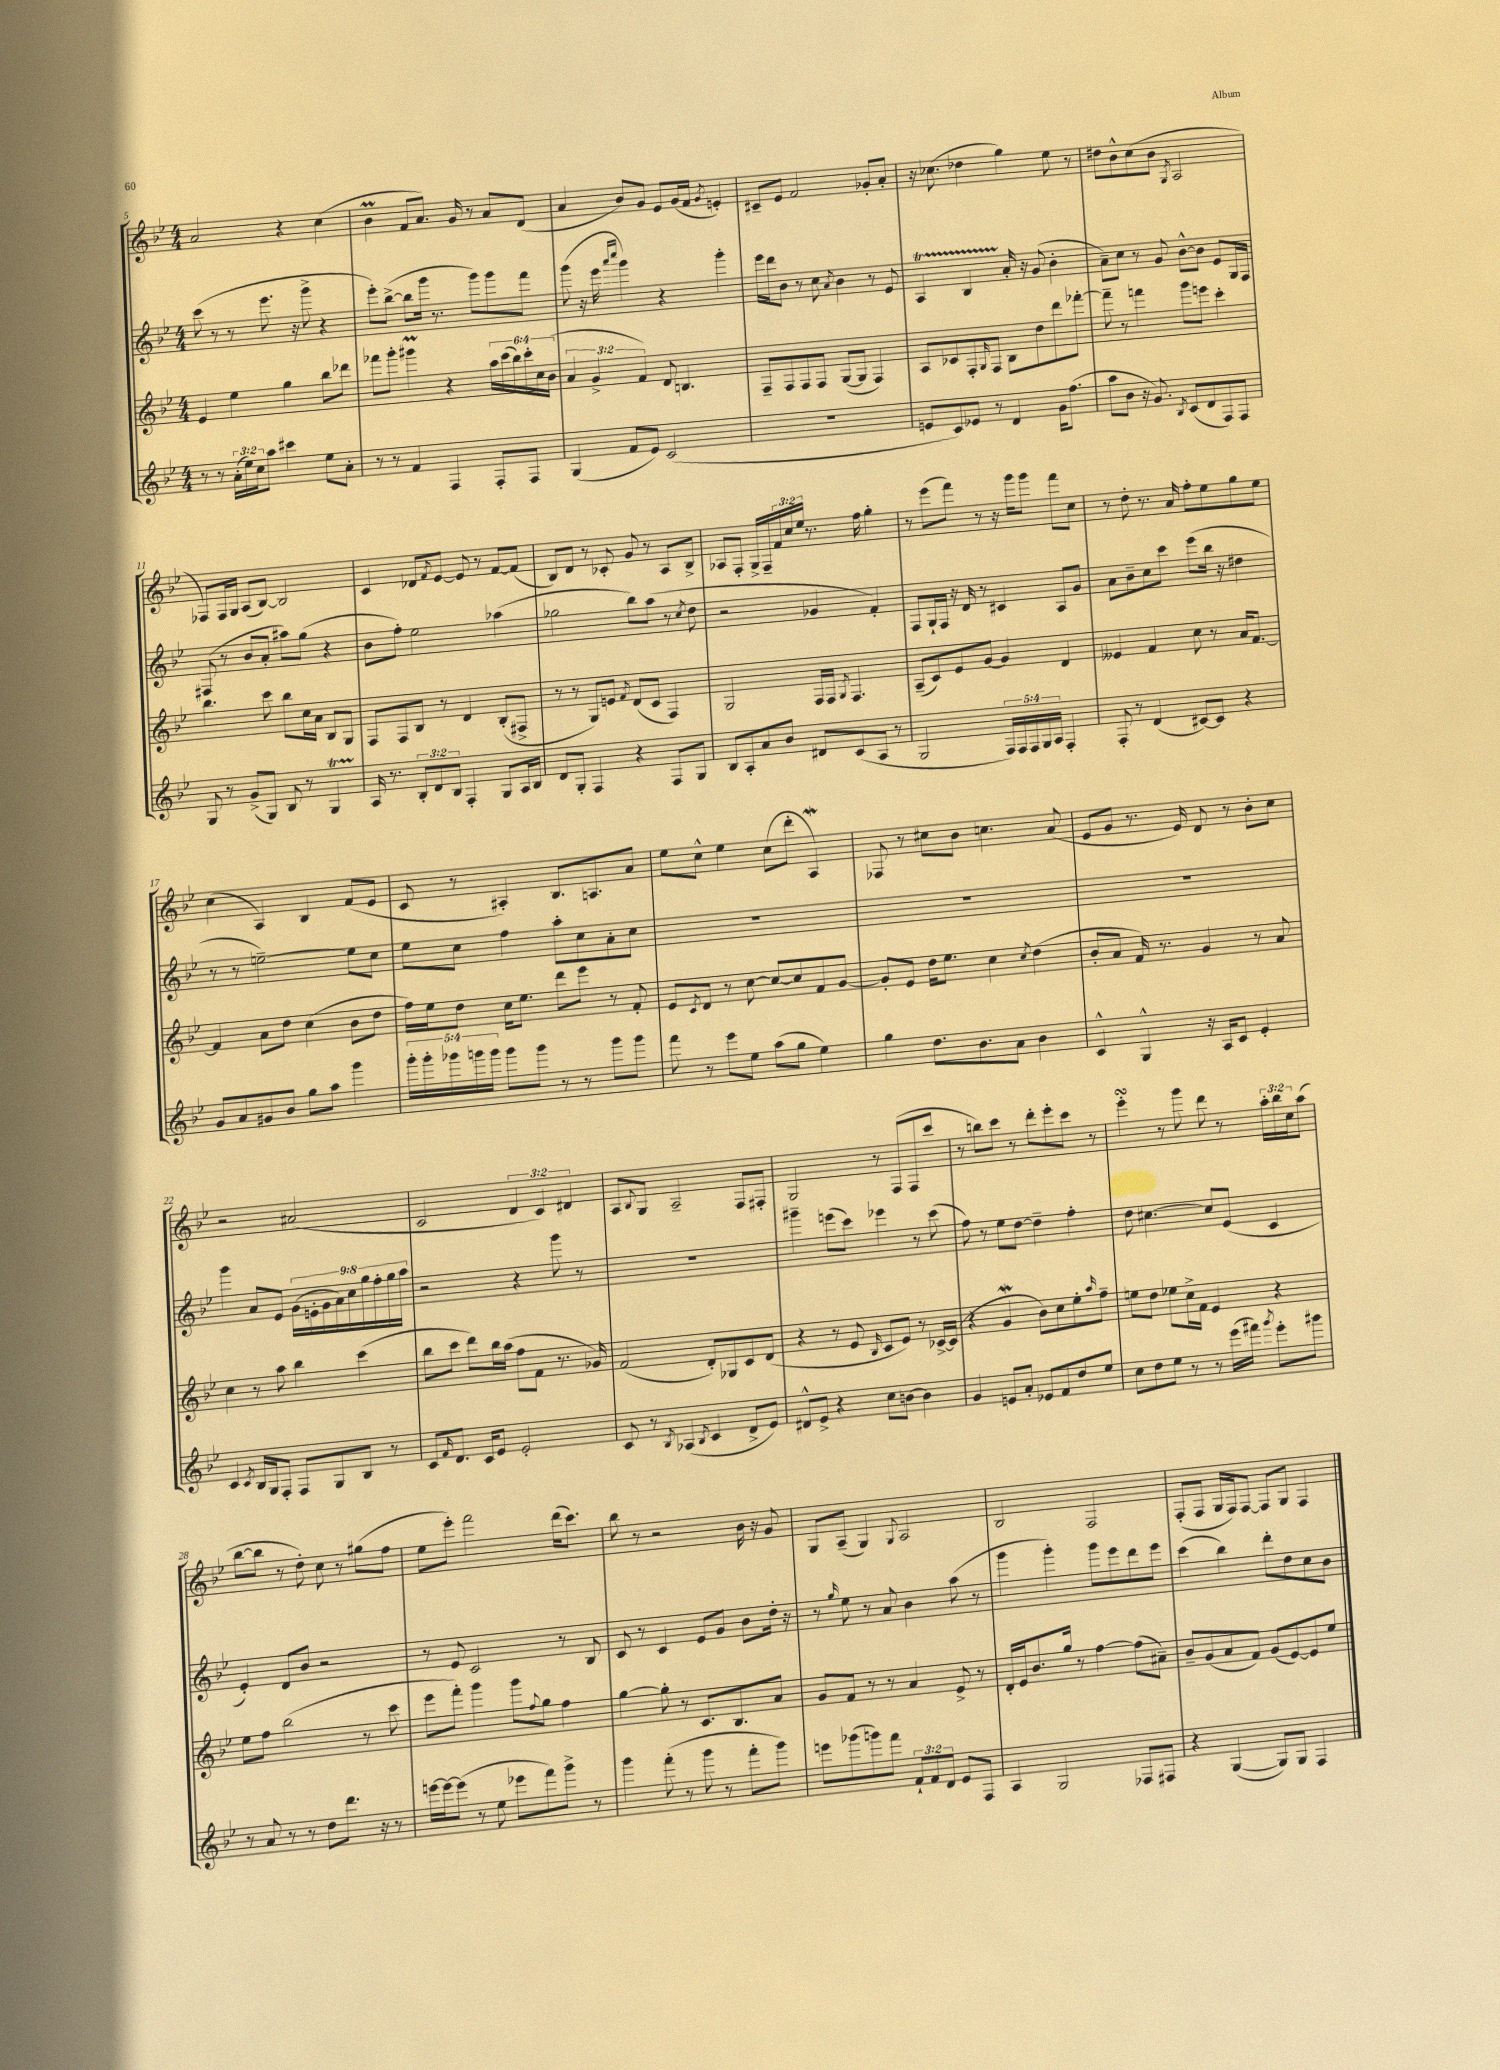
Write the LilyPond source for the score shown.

<<
\new StaffGroup <<
\new Staff = "s0" {
    \clef treble \key bes \major \numericTimeSignature \time 4/4 \override Staff.TupletNumber.text = #tuplet-number::calc-fraction-text
    a'2 r4 c''4( |
    bes'4\prall f'8 a'8.) g'16 r8 a'8 d'8( |
    a'4 bes'8) g'8 ees'8 g'16( f'16 \acciaccatura { g'8 } e'4-.) |
    cis'8-- ees'8 f'2 ges'8-. a'8-. |
    r16 ces''8.( des''4 g''4) ees''8 r8 |
    dis''8 bes'8-^ c''8( bes'8 \acciaccatura { g8 } a2 |
    fes8) fes16 g16 a8( bes8~) bes2 |
    c'4 des'8 \acciaccatura { f'8 } ees'8~ ees'8 r8 f'8~ f'8( |
    bes8) d'8 r8 ces'8-. g'8 r8 a8 bes8-> |
    aes8 f8-. g16-> f16-- \tuplet 3/2 { f'16 c''16 ees''16 } r8. f''16 g''4-. |
    r8 ees'''8( f'''8) r8 r16 g'''16 g'''8 f'''8 c''8 |
    r8 d''8-. r8. a'16 f''8-. ees''8 g''8 ees''8 |
    c''4( a4) bes4 f'8( ees'8 |
    c'8 r8 ais4-.) bes8. a8. a'8 |
    ees''8 c''8-^ ees''4 c''8( d'''8-. a4\mordent) |
    fes8 r8 cis''8 bes'8 c''4. a'8( |
    ees'8 g'8 r8. ees'16) d'8 r8 bes'8-. c''8 |
    r2 ais'2( |
    c'2 \tuplet 3/2 { d'4 c'4) dis'4 } |
    a8 \appoggiatura { bes8 } g8 a2-- f8 fis8-. |
    g2 r8 f8( f8 c'''8 |
    r8 b''8) c'''8 r8 d'''8-. ees'''8-. c'''8 r8 |
    ees'''4-.\turn r8 g'''8 d'''8 r8 \tuplet 3/2 { a''16-. bes''16 c''16 } a''8( |
    bes''8~ bes''8 r8 d''8-.) c''8 r8 gis''8( f''8 |
    ees''8 ees'''8-.) f'''2 d'''16( c'''8.) |
    bes''8 r8 r2 bes'16 r16 g'8 |
    g8 a8--( g4) \appoggiatura { g8 } a2 |
    bes2 f2 |
    f8-.( f8 g16 f16) f8~ f8 g8 f4 \bar "|." |
}
\new Staff = "s1" {
    \clef treble \key bes \major \numericTimeSignature \time 4/4 \override Staff.TupletNumber.text = #tuplet-number::calc-fraction-text
    c'''8( r8 r8 ees'''8. r16 g'''8-> r4 |
    ees'''8-.) bes''8~->( bes''8 g'''16 r8. g'''8) g'''8 f'''8 |
    g'''8( r16 ees'''16 \grace { a'''16 c''''16 } g'''4) r4 g'''4-. |
    ees'''16 d'''16 bes'8 r8 c''8 \acciaccatura { a'8 } bes'4 r8 ees'8 |
    a4\startTrillSpan bes4 a'16-.\stopTrillSpan r16 g'8( bes'4-. |
    a'8--) c''8 r8 g'8 bes'8~-^ bes'8 ees'8 g16 f16 |
    fis8( r8 bes'8 a'8-. ais''8) g''8( r4 |
    bes'8 f''8-.) ees''2 aes''4( |
    ges''2 bes''8) a''8( r8 \acciaccatura { c''8 } d''8 |
    r2 ges'4 f'4-.) |
    f8 g16-! f16 r16 d'16 r8 cis'4 a8 g'8 |
    a'8 bes'8-- c''8 c'''8 ees'''8( bes''16 r16 dis''4 |
    r8 r8 e''2~--) e''8 c''8 |
    ees''8 c''8 f''4 a''8-. c''8 a'8-. c''8 |
    R1 |
    R1 |
    R1 |
    g'''4 a'8 ees'8 \tuplet 9/8 { g'16( e'16-. g'16 a'16) c''16 g''16 f''16-. g''16 a''16 } |
    r2 r4 g'''8 r8 |
    R1 |
    gis'''4-- e'''8( c'''8) ees'''4 r8 c'''8( |
    f''8) r8 ees''8 d''8~ d''4-- f''4-. |
    d''8 cis''4.~ cis''8 ees'8( c'4 |
    ees'4-.) d'8 bes'8 r2 |
    r8 ees'8 c'2 r8 bes8 |
    c'8 r8 c'4 ees'8 g'8 bes'8 d''16-. r16 |
    r8 \grace { g''16 } ees''8 r8 a'8 bes'4 a''8( r8 |
    g'''4 g'''4-.) g'''8 ees'''8 d'''8 ees'''8 |
    c'''4( bes''4) d'''8-. d''8 c''8 bes'8 \bar "|." |
}
\new Staff = "s2" {
    \clef treble \key bes \major \numericTimeSignature \time 4/4 \override Staff.TupletNumber.text = #tuplet-number::calc-fraction-text
    ees'4 ees''4 g''4 bes''8 des'''8 |
    fes'''8 g'''8-. gis'''4\prall r4 \tuplet 6/4 { a''16 c'''16( bes''16) c'''16-. c''16 bes'16( } |
    \tuplet 3/2 { a'4 g'4-> f'4) } d'8 b4. |
    f8-- f8 f8 f8 g8~( g8 f4) |
    a8 ces'8 f8-. \grace { g16 } f8 bes8 d''8 d'''8 fes'''8~-. |
    fes'''8-- r8 f'''4 g'''8 e'''8 c'''4-. |
    bes''4. c'''8 bes''8 c''16 a'16 bes8 g8 |
    f8 f8 bes8 r8 d'4 bes8-.( fis8-> |
    r8 r8 g8) e'8 \acciaccatura { f'8 } d'8( c'8 f4) |
    g2 f16 f16 \acciaccatura { g8 } f4. |
    a8--( c'8) ees'8 g'8~ g'4 d'4 |
    eeses'4 f'4 c''8 r8 a'16 f'8.~ |
    f'4 a'8 d''8 c''4( bes'8 d''8 |
    f''16) ees''16 d''8 c''16 ees''8. d'''8 ees'''8 r8 f'8-. |
    ees'8 \acciaccatura { c'8 } d'8 r8 c''8~ c''8~ c''8 f'8 g'8~ |
    g'8-. ees'8 d''16 ees''8. c''4 \acciaccatura { c''8 } d''4( |
    bes'8-. a'8 f'16) r8. g'4 r8 a'8 |
    c''4 r8 a''8 bes''4 c'''4( |
    bes''8 c'''8 d'''8) bes''16 a''16( f''8 f'8 r8. ges'16) |
    f'2( d'8-.) ges8 c'8 d'8( |
    r4 r8 ees'8 \grace { bes16 } c'8 ees'8) r8 ces'16~-> ces'16( |
    r4 g'4\mordent bes'8) c''8 ees''8-. \grace { a''16 } f''8-- |
    e''8 d''8 ees''8 c''16-> f'16 ees'4 r4 |
    ees''8 f''8 bes''2( r8 c'''8 |
    ees'''8 f'''8-.) g'''4 g'''8 \appoggiatura { f''8 } g''8 f''4 |
    g''4~ g''8-. r8 c'8. bes8. a'8 |
    g'8 f'8 r8 r8 a'4 ees'8-> r8 |
    d'16-. ees'16 bes'8. g''16 r8 f''4~ f''8( ais'8--) |
    bes'8-- g'8( a'8 f'8) g'8( ees'8~) ees'8 ees''8 \bar "|." |
}
\new Staff = "s3" {
    \clef treble \key bes \major \numericTimeSignature \time 4/4 \override Staff.TupletNumber.text = #tuplet-number::calc-fraction-text
    r8 r8 \tuplet 3/2 { a'16-.( ees''16) c''16 } a''8 cis'''4 ees''8 a'8-. |
    r8 r8 f'4 f4 f8-. f8 |
    g4( f'8 ees'8) c'2( |
    R1 |
    e'8 c'8) ees'8 r8 d'4 g'16 f''8.( |
    a''8 bes'8 r16 g'8.) \acciaccatura { bes8 } c'8( d'8 f8) f8 |
    g8 r8 g'8->( g8) bes8 r8 g4\startTrillSpan |
    a16\stopTrillSpan r8. \tuplet 3/2 { bes8-. d'8 bes8 } f4-. g8 a16 bes16 |
    d'8 g8-. f4 r4 f8 g8 |
    bes8 a8-. a'8 bes'8 dis'8 c'8( a8 r8 |
    g2 \tuplet 5/4 { f16) f16 f16 g16 a16 } f4-. |
    f8-. r8 d'4( cis'8~) cis'8 r4 |
    g'8 a'8 gis'8 bes'8 g''8 a''8 g'''4 |
    \tuplet 5/4 { g'''16-. g'''16-. ges'''16 g'''16 g'''16 } g'''8 g'''8 r8 r8 g'''8 g'''8 |
    f'''8 r8 ees'''8 ees''8 a''8( g''8 ees''4) |
    g''4 d''8. bes'8. a'8 bes'4 |
    c'4-^ g4-^ r16 a16 c'8 ees'4-. |
    c'4 \acciaccatura { c'8 } bes16 g16 f8-. f8 g8 bes8 r8 |
    c'8 \grace { f'16 } d'8. c'16 ees'8 ees'2-. |
    c'8 r8 \acciaccatura { bes8 } aes4( \acciaccatura { bes8 } c'4 d'8-> ees'8) |
    dis'8-^ ees'8-> r4 c''8 b'8~ b'4 |
    g'4 e'8 a'8-. ees'8 f'8 d''8 ees''8 |
    c''8 d''8 ees''8 r8 r8 ees'''16( fis'''16) \acciaccatura { g'''8 } ees'''8-. gis'''8 |
    r8 a'8 r8 r8 d''8 d'''8. r16 r8 |
    e'''16~ e'''16~ e'''8( r8 ees''8 ees'''8 f'''8) g'''8-> r8 |
    g'''4 f'''8-.( r8 g'''8 r8 f'''8-. g'''8) |
    e'''8 ges'''8( g'''8) f'''8 \tuplet 3/2 { f'8-! f'8 d'8 } ees'8 f8 |
    a4 g2 fes8 fis8 |
    r4 g4~( g8) g8 f4 \bar "|." |
}
>>
>>
\layout { \context { \Score currentBarNumber = #5 } }
